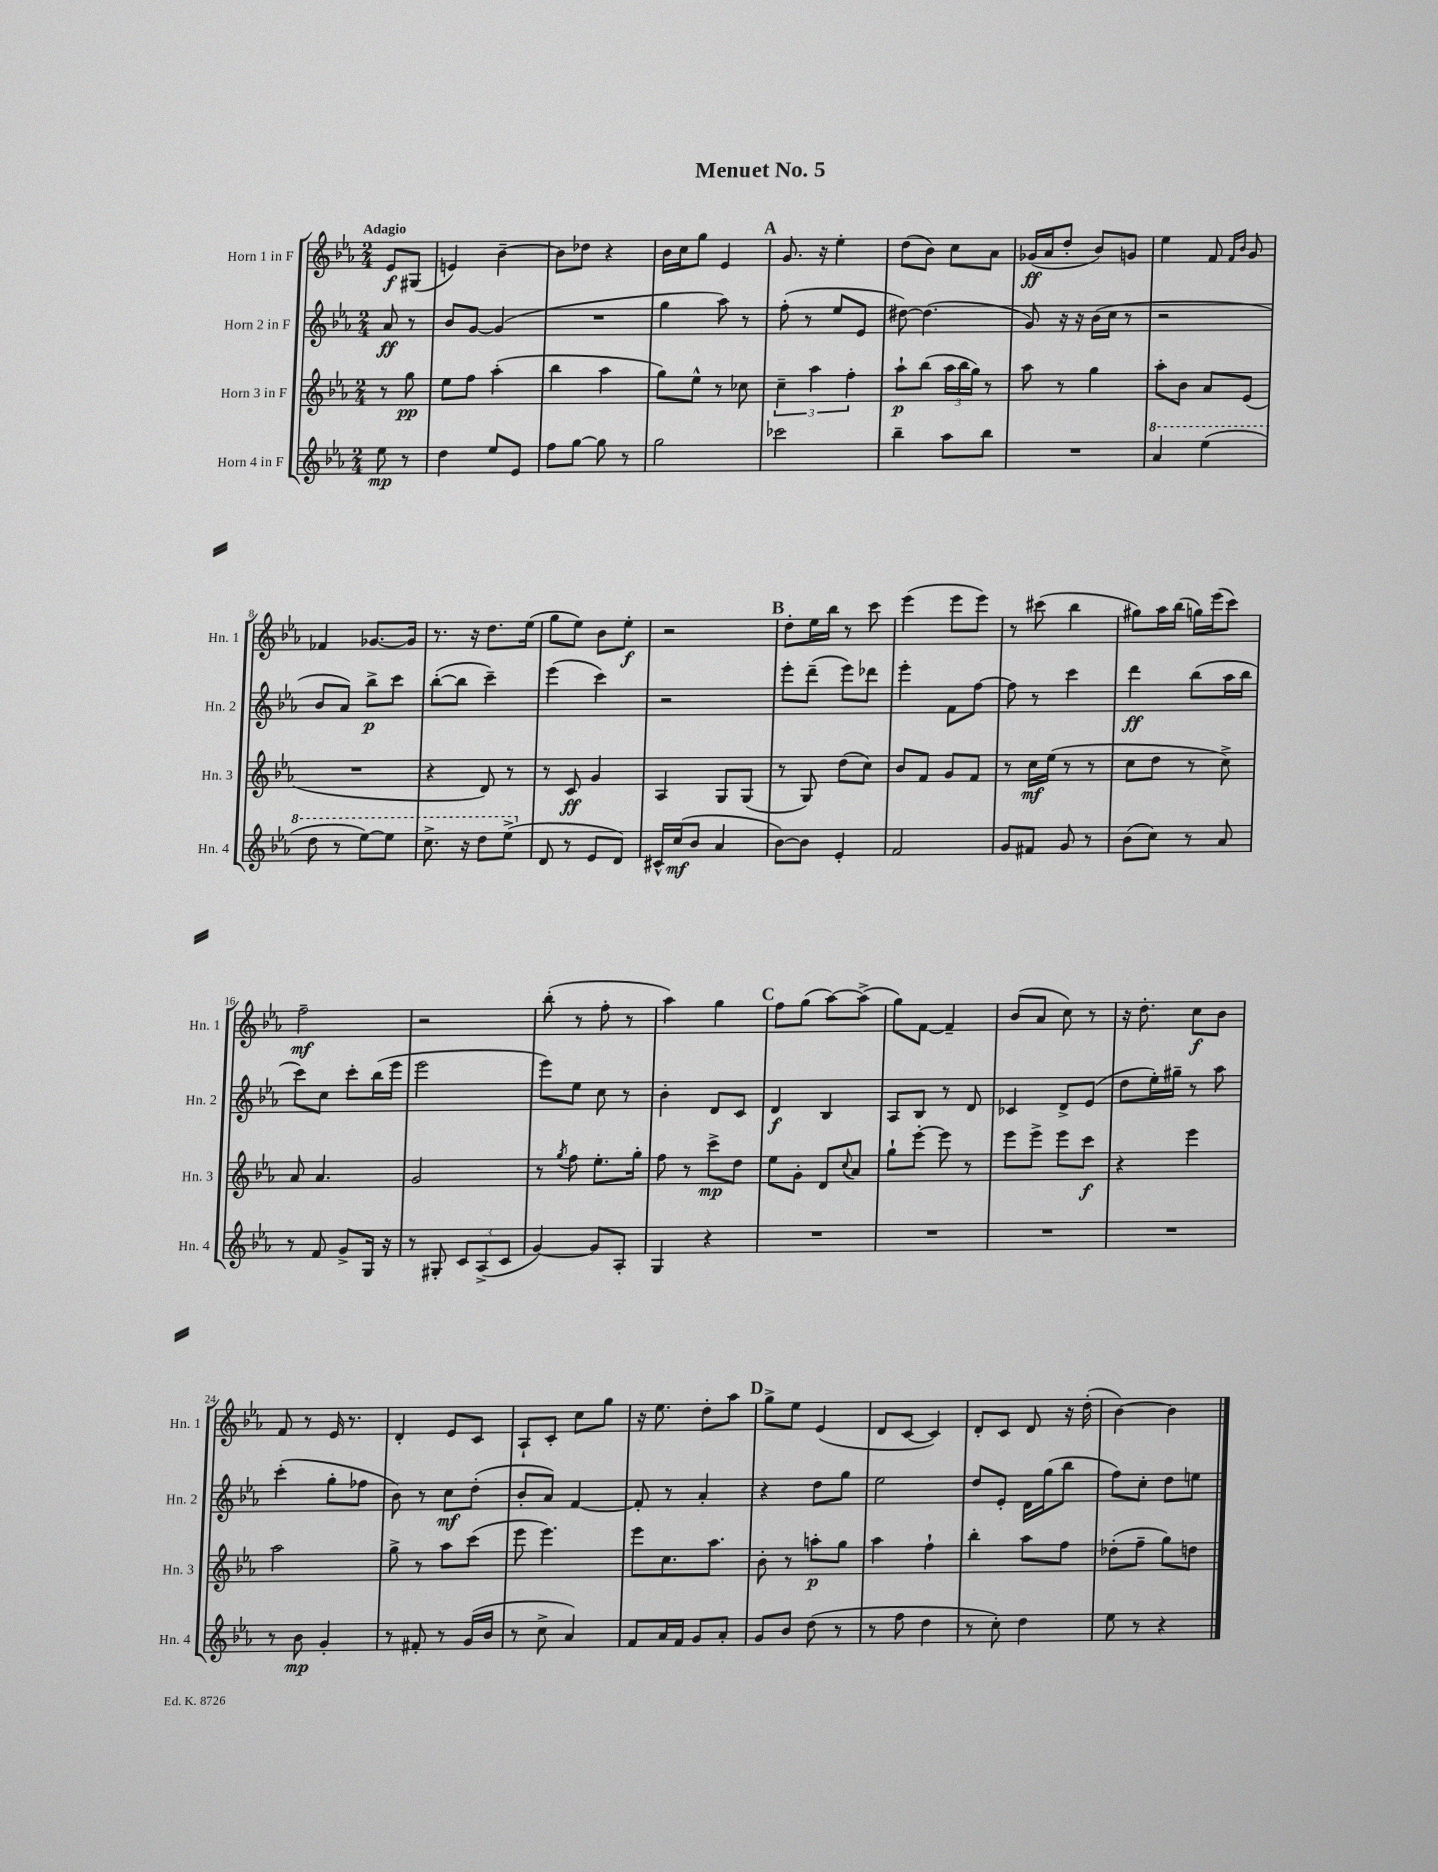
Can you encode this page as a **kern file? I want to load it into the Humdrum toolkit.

**kern	**dynam	**kern	**dynam	**kern	**dynam	**kern	**dynam
*part4	*part4	*part3	*part3	*part2	*part2	*part1	*part1
*staff4	*staff4	*staff3	*staff3	*staff2	*staff2	*staff1	*staff1
*I"Horn 4 in F	*	*I"Horn 3 in F	*	*I"Horn 2 in F	*	*I"Horn 1 in F	*
*I'Hn. 4	*	*I'Hn. 3	*	*I'Hn. 2	*	*I'Hn. 1	*
*clefG2	*	*clefG2	*	*clefG2	*	*clefG2	*
*k[b-e-a-]	*	*k[b-e-a-]	*	*k[b-e-a-]	*	*k[b-e-a-]	*
*M2/4	*	*M2/4	*	*M2/4	*	*M2/4	*
=	=	=	=	=	=	=	=
!	!	!	!	!	!	!LO:TX:a:B:t=Adagio	!
8ee-\	mp	8r	.	8a-/	ff	8e-/L	f
8r	.	8gg\	pp	8r	.	(8G#X/J	.
=1	=1	=1	=1	=1	=1	=1	=1
4dd\	.	8ee-\L	.	8b-/L	.	4en/)	.
.	.	8ff\J	.	[8g/J	.	.	.
8ee-/L	.	(4aa-'\	.	(4g/]	.	[4b-~\	.
8e-/J	.	.	.	.	.	.	.
=2	=2	=2	=2	=2	=2	=2	=2
8ff\L	.	4bb-\	.	2r	.	8b-\L]	.
[8gg\J	.	.	.	.	.	8dd-X\J	.
8gg\]	.	4aa-\	.	.	.	4r	.
8r	.	.	.	.	.	.	.
=3	=3	=3	=3	=3	=3	=3	=3
2gg\	.	8gg\L)	.	4gg\	.	16b-\LL	.
.	.	.	.	.	.	16cc\J	.
.	.	8ee-^^\J	.	.	.	8gg\J	.
.	.	8r	.	8aa-\)	.	4e-/	.
.	.	8cc-X\	.	8r	.	.	.
!!LO:REH:place=s1:t=A
=4	=4	=4	=4	=4	=4	=4	=4
2ccc-X\	.	6cc~\	.	(8ff'\	.	8.g/	.
.	.	.	.	8r	.	.	.
.	.	6aa-\	.	.	.	.	.
.	.	.	.	.	.	16r	.
.	.	.	.	8ee-/L	.	4ee-'\	.
.	.	6ff'\	.	.	.	.	.
.	.	.	.	8e-/J	.	.	.
=5	=5	=5	=5	=5	=5	=5	=5
4bb-~\	.	8aa-`\L	p	[8dd#X\)	.	(8dd\L	.
.	.	(8bb-\J	.	(4.dd#\]	.	8b-\J)	.
8aa-\L	.	24aa-\LL	.	.	.	8cc\L	.
.	.	24bb-\	.	.	.	.	.
.	.	24gg\JJ)	.	.	.	.	.
8bb-\J	.	8r	.	.	.	8a-\J	.
=6	=6	=6	=6	=6	=6	=6	=6
2r	.	8aa-\	.	8g/)	.	(16g-X/LL	ff
.	.	.	.	.	.	16a-/J	.
.	.	8r	.	16r	.	8dd'/J	.
.	.	.	.	16r	.	.	.
.	.	4gg\	.	(16b-\LL	.	8b-/L)	.
.	.	.	.	16cc\JJ	.	.	.
.	.	.	.	8r	.	8gn/J	.
=7	=7	=7	=7	=7	=7	=7	=7
*8va	*	*	*	*	*	*	*
4aa-/	.	8aa-'\L	.	2r	.	4ee-\	.
.	.	8b-\J	.	.	.	.	.
(4eee-\	.	8a-/L	.	.	.	8f/	.
.	.	.	.	.	.	16qqf/LL	.
.	.	.	.	.	.	16qqb-/JJ	.
.	.	(8e-/J	.	.	.	8g/	.
!!LO:LB:g=z
=8	=8	=8	=8	=8	=8	=8	=8
8ddd\	.	2r	.	8b-/L	.	4f-X/	.
8r	.	.	.	8a-/J)	.	.	.
[8eee-\L)	.	.	.	8bb-^\L	p	[8.g-X/L	.
8eee-\J]	.	.	.	8ccc\J	.	.	.
.	.	.	.	.	.	16g-/Jk]	.
=9	=9	=9	=9	=9	=9	=9	=9
8.ccc^\	.	4r	.	([8bb-'\L	.	8.r	.
.	.	.	.	8bb-\J]	.	.	.
16r	.	.	.	.	.	16r	.
8ddd\L	.	8d/)	.	4ccc~\)	.	8.dd\L	.
(8eee-^\J	.	8r	.	.	.	.	.
.	.	.	.	.	.	(16ee-\Jk	.
=10	=10	=10	=10	=10	=10	=10	=10
*X8va	*	*	*	*	*	*	*
8d/	.	8r	.	(4eee-\	.	8gg\L	.
8r	.	8c/	ff	.	.	8ee-\J)	.
8e-/L	.	4g/	.	4ccc\)	.	8b-\L	.
8d/J)	.	.	.	.	.	8ee-'\J	f
=11	=11	=11	=11	=11	=11	=11	=11
16c#X^^/LL	.	4A-/	.	2r	.	2r	.
(16cc/J	mf	.	.	.	.	.	.
8b-/J	.	.	.	.	.	.	.
4a-/	.	8G/L	.	.	.	.	.
.	.	(8G/J	.	.	.	.	.
!!LO:REH:place=s1:t=B
=12	=12	=12	=12	=12	=12	=12	=12
[8b-\L)	.	8r	.	8eee-'\L	.	8dd'\L	.
8b-\J]	.	8G/)	.	(8ddd~\J	.	16ee-\L	.
.	.	.	.	.	.	16bb-\JJ	.
4e-'/	.	(8dd\L	.	8eee-\L)	.	8r	.
.	.	8cc\J)	.	8ddd-X\J	.	8ccc\	.
=13	=13	=13	=13	=13	=13	=13	=13
2f/	.	8b-/L	.	4eee-'\	.	(4eee-\	.
.	.	8f/J	.	.	.	.	.
.	.	8g/L	.	8f\L	.	8eee-\L	.
.	.	8f/J	.	[8ff\J	.	8eee-\J)	.
=14	=14	=14	=14	=14	=14	=14	=14
8g/L	.	8r	.	8ff\]	.	8r	.
8f#X/J	.	16cc\LL	mf	8r	.	(8ccc#X\	.
.	.	(16ee-\JJ	.	.	.	.	.
8g/	.	8r	.	4ccc\	.	4bb-\	.
8r	.	8r	.	.	.	.	.
=15	=15	=15	=15	=15	=15	=15	=15
(8b-\L	.	8cc\L	.	4ddd\	ff	8gg#X\L)	.
8cc\J)	.	8dd\J	.	.	.	16aa-\L	.
.	.	.	.	.	.	(16bb-\JJ	.
8r	.	8r	.	(8bb-\L	.	16ggn\LL)	.
.	.	.	.	.	.	(16eee-\J	.
8a-/	.	8cc^\)	.	16aa-\L	.	8ccc\J)	.
.	.	.	.	16bb-\JJ	.	.	.
!!LO:LB:g=z
=16	=16	=16	=16	=16	=16	=16	=16
8r	.	8a-/	.	8ccc\L)	.	2ff~\	mf
8f/	.	4.a-/	.	8cc\J	.	.	.
8g^/L	.	.	.	8ccc'\L	.	.	.
16G/Jk	.	.	.	(16bb-\L	.	.	.
16r	.	.	.	16eee-\JJ	.	.	.
=17	=17	=17	=17	=17	=17	=17	=17
8r	.	2g/	.	2eee-\	.	2r	.
8G#X'/	.	.	.	.	.	.	.
12c/L	.	.	.	.	.	.	.
(12A-^/	.	.	.	.	.	.	.
12c/J	.	.	.	.	.	.	.
=18	=18	=18	=18	=18	=18	=18	=18
[4g/)	.	8r	.	8eee-\L)	.	(8bb-'\	.
.	.	8qgg/	.	.	.	.	.
.	.	8ff\	.	8ee-\J	.	8r	.
8g/L]	.	8.ee-'\L	.	8cc\	.	8ff'\	.
8A-'/J	.	.	.	8r	.	8r	.
.	.	16gg'\Jk	.	.	.	.	.
=19	=19	=19	=19	=19	=19	=19	=19
4G/	.	8ff\	.	4b-'\	.	4aa-\)	.
.	.	8r	.	.	.	.	.
4r	.	8ccc^\L	mp	8d/L	.	4gg\	.
.	.	8dd\J	.	8c/J	.	.	.
!!LO:REH:place=s1:t=C
=20	=20	=20	=20	=20	=20	=20	=20
2r	.	8ee-\L	.	4d/	f	8ff\L	.
.	.	8g'\J	.	.	.	(8gg\J	.
.	.	8d/L	.	4B-/	.	[8aa-\L)	.
.	.	8qqcc/	.	.	.	.	.
.	.	8a-/J	.	.	.	(8aa-^\J]	.
=21	=21	=21	=21	=21	=21	=21	=21
2r	.	8gg`\L	.	8A-/L	.	8gg\L)	.
.	.	[8eee-'\J	.	8B-/J	.	[8f\J	.
.	.	8eee-\]	.	8r	.	4f~/]	.
.	.	8r	.	8d/	.	.	.
=22	=22	=22	=22	=22	=22	=22	=22
2r	.	8eee-\L	.	4c-X/	.	(8b-/L	.
.	.	8eee-^\J	.	.	.	8a-/J	.
.	.	8eee-\L	.	8d^/L	.	8cc\)	.
.	.	8ccc\J	f	(8e-/J	.	8r	.
=23	=23	=23	=23	=23	=23	=23	=23
2r	.	4r	.	8dd\L	.	16r	.
.	.	.	.	.	.	8.dd'\	.
.	.	.	.	16ee-'\L)	.	.	.
.	.	.	.	16gg#X~\JJ	.	.	.
.	.	4eee-\	.	8r	.	8cc\L	f
.	.	.	.	8aa-\	.	8b-\J	.
!!LO:LB:g=z
=24	=24	=24	=24	=24	=24	=24	=24
8r	.	2aa-\	.	(4ccc'\	.	8f/	.
8b-\	mp	.	.	.	.	8r	.
4g'/	.	.	.	8gg'\L	.	16e-/	.
.	.	.	.	.	.	8.r	.
.	.	.	.	8ff-X\J	.	.	.
=25	=25	=25	=25	=25	=25	=25	=25
8r	.	8gg^\	.	8b-\)	.	4d'/	.
8f#X'/	.	8r	.	8r	.	.	.
8r	.	8aa-\L	.	8cc\L	mf	8e-/L	.
(16g/LL	.	(8ccc\J	.	(8dd'\J	.	8c/J	.
16b-/JJ	.	.	.	.	.	.	.
=26	=26	=26	=26	=26	=26	=26	=26
8r	.	8eee-\	.	8b-'/L	.	8A-`/L	.
8cc^\	.	4.eee-\)	.	8a-/J)	.	8c'/J	.
4a-/)	.	.	.	[4f/	.	8cc\L	.
.	.	.	.	.	.	8gg\J	.
=27	=27	=27	=27	=27	=27	=27	=27
8f/L	.	8eee-\L	.	8f'/]	.	16r	.
.	.	.	.	.	.	8.ee-\	.
16a-/L	.	8.cc\	.	8r	.	.	.
16f/JJ	.	.	.	.	.	.	.
8g/L	.	.	.	4a-'/	.	8dd'\L	.
.	.	8.aa-\J	.	.	.	.	.
8a-'/J	.	.	.	.	.	8aa-\J	.
!!LO:REH:place=s1:t=D
=28	=28	=28	=28	=28	=28	=28	=28
8g/L	.	8b-'\	.	4r	.	8gg^\L	.
8b-/J	.	8r	.	.	.	8ee-\J	.
(8dd\	.	8aan'\L	p	8dd\L	.	(4e-/	.
8r	.	8gg\J	.	8gg\J	.	.	.
=29	=29	=29	=29	=29	=29	=29	=29
8r	.	4aa-\	.	2ee-\	.	8d/L	.
8ff\	.	.	.	.	.	[8c/J	.
4dd\	.	4ff`\	.	.	.	4c/])	.
=30	=30	=30	=30	=30	=30	=30	=30
8r	.	4bb-'\	.	8dd/L	.	8d'/L	.
8cc'\)	.	.	.	8e-'/J	.	8c/J	.
4dd\	.	8aa-\L	.	16d\LL	.	8d/	.
.	.	.	.	(16gg\J	.	.	.
.	.	8ff\J	.	8bb-\J	.	16r	.
.	.	.	.	.	.	(16dd'\	.
=31	=31	=31	=31	=31	=31	=31	=31
8ee-\	.	(8dd-X'\L	.	8ff\L)	.	[4b-\)	.
8r	.	8ff~\J	.	8cc'\J	.	.	.
4r	.	8gg\L)	.	8dd\L	.	4b-\]	.
.	.	8ddn\J	.	8een\J	.	.	.
==	==	==	==	==	==	==	==
*-	*-	*-	*-	*-	*-	*-	*-
